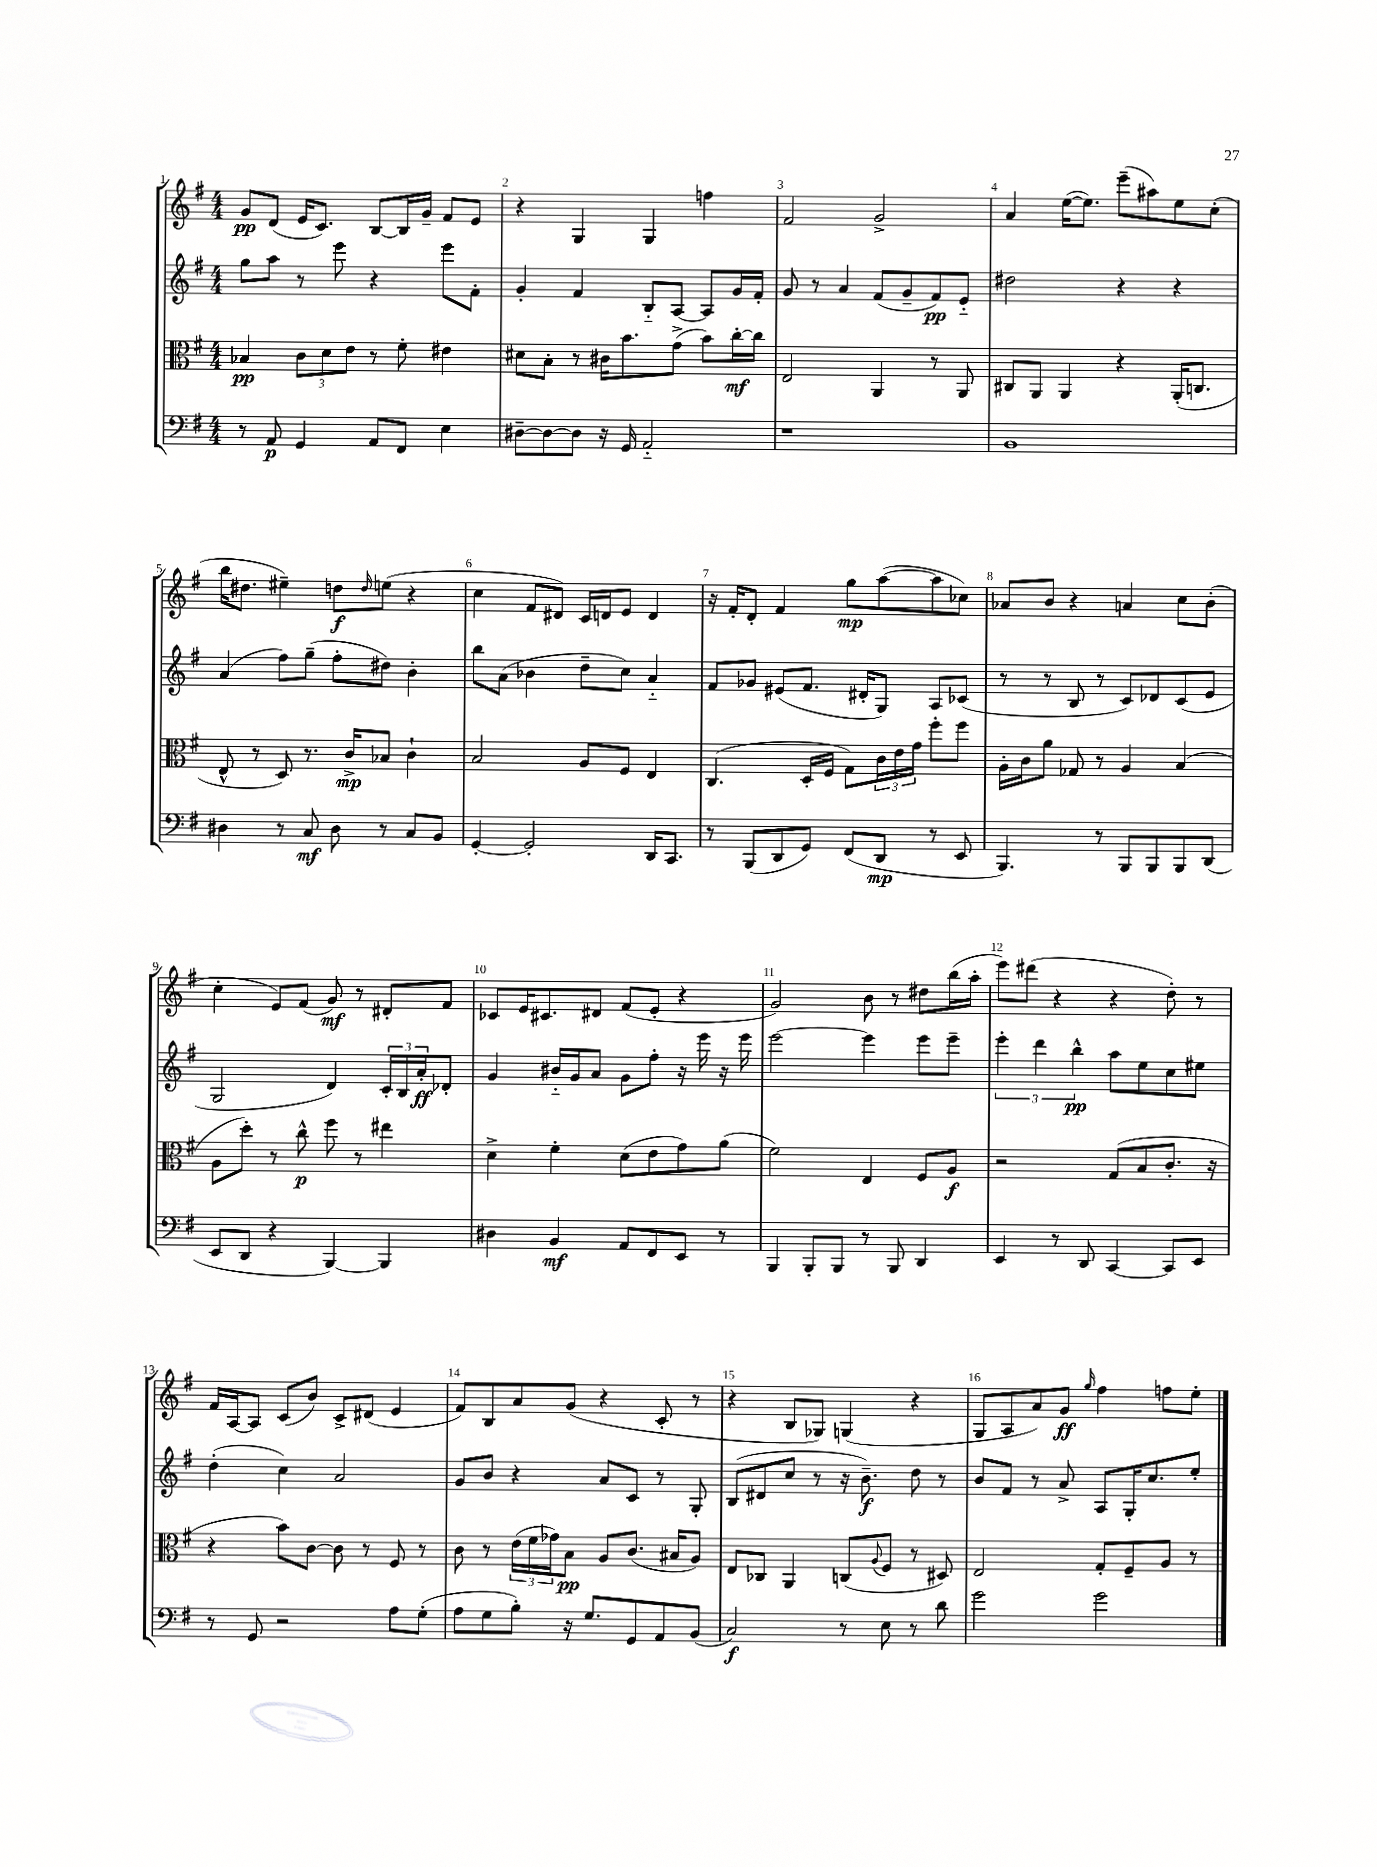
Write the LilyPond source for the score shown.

<<
\new StaffGroup <<
\new Staff = "s0" {
    \clef treble \key g \major \numericTimeSignature \time 4/4
    g'8\pp d'8( e'16 c'8.) b8~ b16 g'16-- fis'8 e'8 |
    r4 g4 g4 f''4 |
    fis'2 g'2-> |
    a'4 e''16~( e''8.) e'''8--( ais''8) e''8 c''8-.( |
    b''16 dis''8. eis''4--) d''8\f \grace { d''16 } e''8( r4 |
    c''4 fis'8 dis'8) c'16 d'16 e'8 d'4 |
    r16 fis'16-. d'8-. fis'4 g''8\mp a''8~( a''8 ces''8) |
    aes'8 b'8 r4 a'4 c''8 b'8-.( |
    c''4-. e'8) fis'8( g'8\mf) r8 dis'8-. fis'8 |
    ces'8 e'16 cis'8. dis'8 fis'8( e'8-. r4 |
    g'2) b'8 r8 dis''8 b''16( a''16-. |
    e'''8) dis'''8( r4 r4 d''8-.) r8 |
    fis'16 a16~ a8 c'8( b'8) c'8-> dis'8( e'4 |
    fis'8) b8 a'8 g'8( r4 c'8-. r8 |
    r4 b8 ges8) g4( r4 |
    g8 a8 a'8) g'8\ff \grace { g''16 } fis''4 f''8 e''8-. \bar "|." |
}
\new Staff = "s1" {
    \clef treble \key g \major \numericTimeSignature \time 4/4
    g''8 a''8 r8 e'''8 r4 e'''8 fis'8-. |
    g'4-. fis'4 b8-_ a8~ a8 g'16 fis'16-. |
    g'8 r8 a'4 fis'8( g'8-- fis'8\pp) e'8-_ |
    dis''2 r4 r4 |
    a'4( fis''8) g''8--( fis''8-. dis''8) b'4-. |
    b''8 a'8( bes'4 d''8-- c''8) a'4-_ |
    fis'8 ges'8 eis'8( fis'8. dis'16-. g8) a8 ces'8( |
    r8 r8 b8 r8 c'8) des'8 c'8( e'8 |
    g2 d'4) \tuplet 3/2 { c'16-. b16 a'16-.\ff } des'8-. |
    g'4 bis'16-_ g'16 a'8 g'8 fis''8-. r16 e'''16 r16 e'''16 |
    e'''2~ e'''4 e'''8 e'''8-- |
    \tuplet 3/2 { e'''4-. d'''4 b''4-^\pp } a''8 e''8 c''8 eis''8 |
    d''4-.( c''4) a'2 |
    g'8 b'8 r4 a'8 c'8 r8 g8-. |
    b8( dis'8 c''8 r8 r16 b'8.--\f) d''8 r8 |
    b'8 fis'8 r8 a'8-> a8 g16-. c''8. e''8-. \bar "|." |
}
\new Staff = "s2" {
    \clef alto \key g \major \numericTimeSignature \time 4/4
    bes4\pp \tuplet 3/2 { c'8 d'8 e'8 } r8 fis'8-. eis'4 |
    dis'8 b8-. r8 cis'16 b'8. g'8->( b'8) c''16~-.\mf c''16 |
    e2 a,4 r8 a,8 |
    cis8 a,8 a,4 r4 a,16-.( c8. |
    e8-^ r8 d8) r8. c'16->\mp bes8 c'4-! |
    b2 a8 fis8 e4 |
    c4.( d16-. fis16 g8) \tuplet 3/2 { c'16 e'16 g'16 } fis''8-. fis''8 |
    a16-. c'16 a'8 ges8 r8 a4 b4( |
    a8 d''8-.) r8 c''8-^\p fis''8 r8 eis''4 |
    d'4-> fis'4-. d'8( e'8 g'8) a'8( |
    fis'2) e4 fis8 a8\f |
    r2 g8( b8 c'8.-. r16 |
    r4 b'8) c'8~ c'8 r8 fis8 r8 |
    c'8 r8 \tuplet 3/2 { e'16( fis'16 ges'16) } b8\pp a8 c'8.( bis16 a8) |
    e8 ces8 a,4 c8( \appoggiatura { a8 } fis8 r8 dis8) |
    e2 g8-. fis8-- a8 r8 \bar "|." |
}
\new Staff = "s3" {
    \clef bass \key g \major \numericTimeSignature \time 4/4
    r8 a,8\p g,4 a,8 fis,8 e4 |
    dis8~-- dis8~ dis8 r16 g,16 a,2-_ |
    r1 |
    b,1 |
    dis4 r8 c8\mf dis8 r8 c8 b,8 |
    g,4~-. g,2-. d,16 c,8. |
    r8 b,,8( d,8 g,8) fis,8( d,8\mp r8 e,8 |
    b,,4.) r8 b,,8 b,,8 b,,8 d,8( |
    e,8 d,8 r4 b,,4~) b,,4 |
    dis4 b,4\mf a,8 fis,8 e,8 r8 |
    b,,4 b,,8-. b,,8 r8 b,,8 d,4 |
    e,4 r8 d,8 c,4~ c,8 e,8 |
    r8 g,8 r2 a8 g8-.( |
    a8 g8 b8-.) r16 g8. g,8 a,8 b,8( |
    c2\f) r8 e8 r8 d'8 |
    g'2 g'2 \bar "|." |
}
>>
>>
\layout { \context { \Score \override BarNumber.break-visibility = ##(#f #t #t) barNumberVisibility = #all-bar-numbers-visible } }
